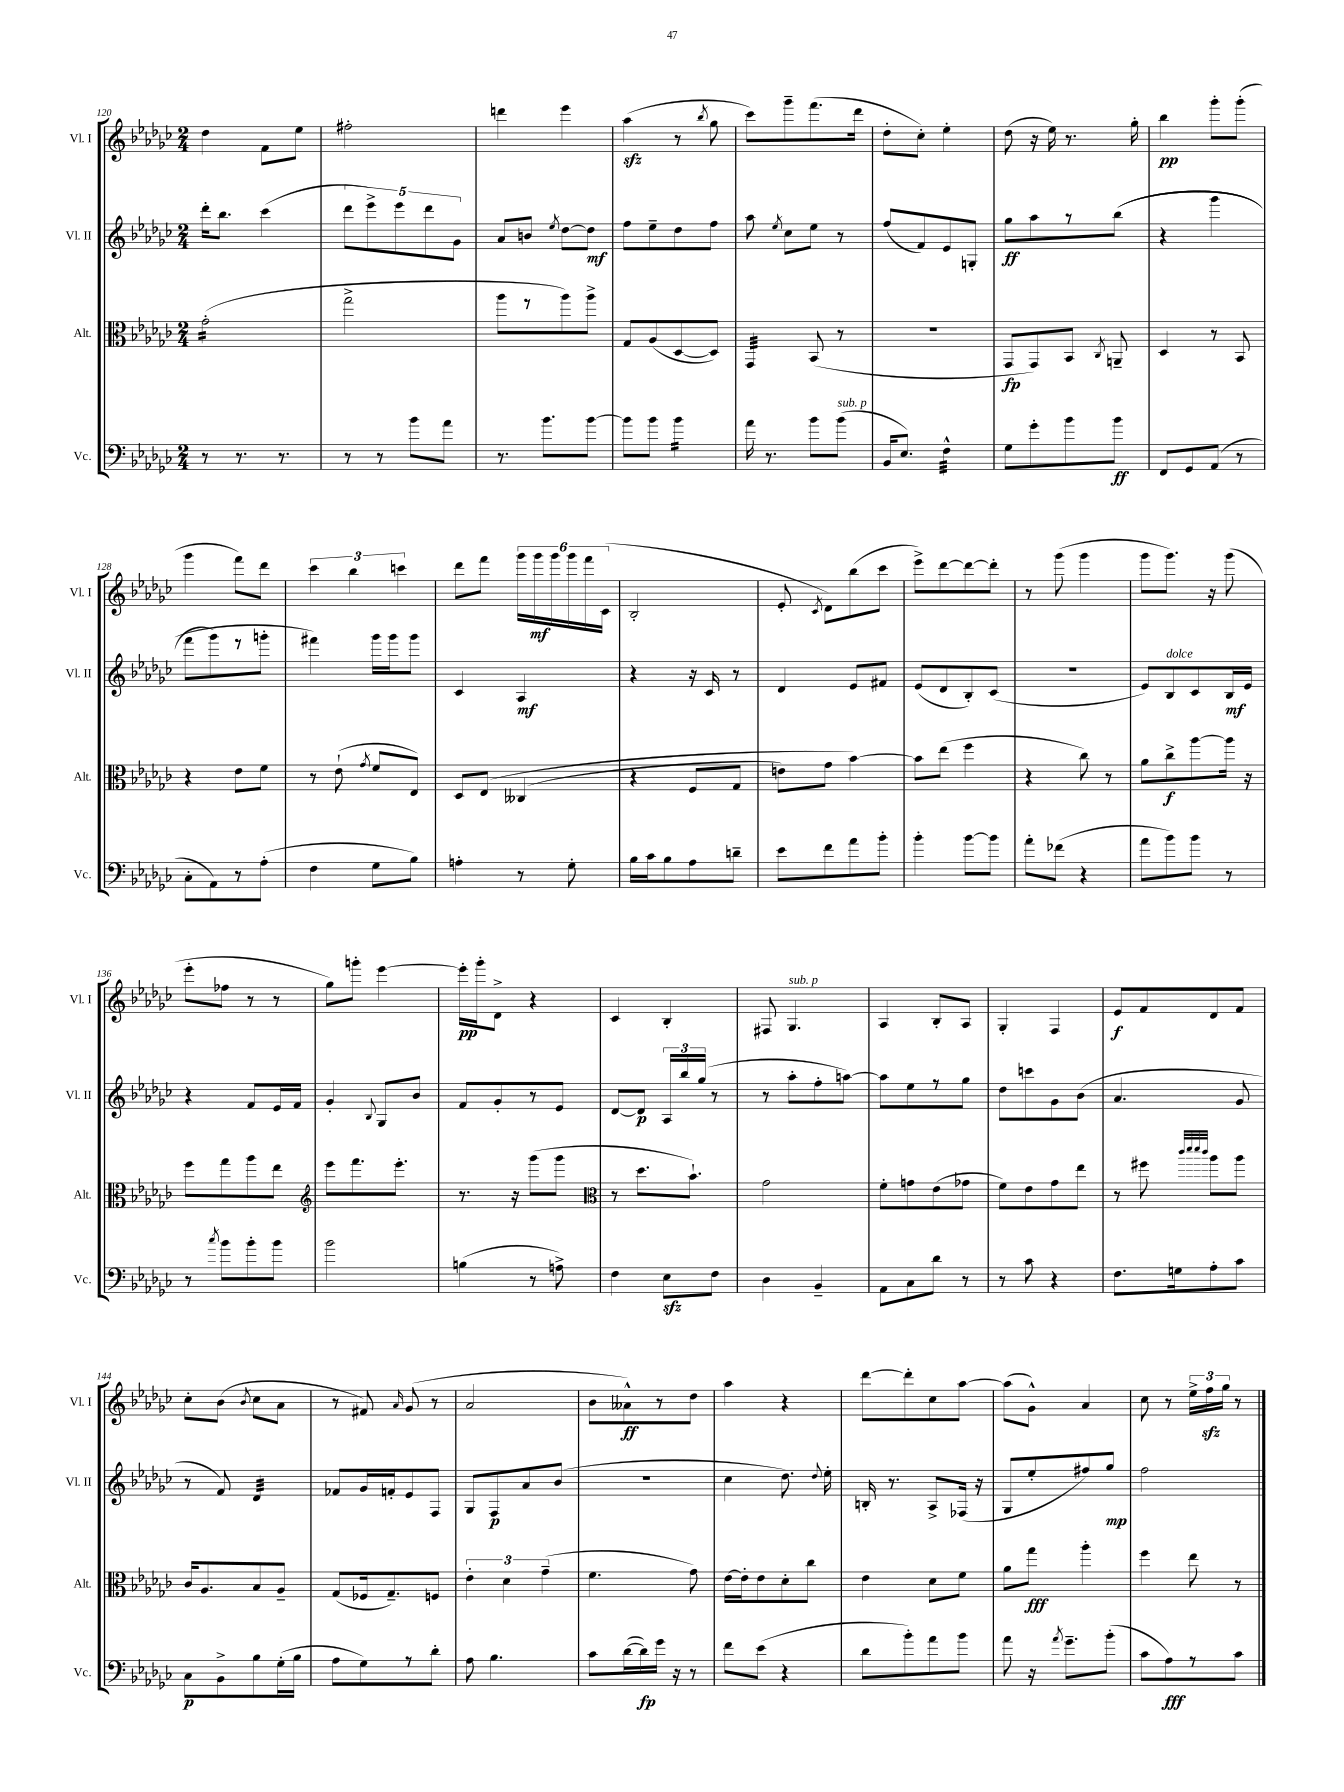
<<
\new StaffGroup <<
\new Staff = "s0" \with { instrumentName = "Vl. I" shortInstrumentName = "Vl. I" } {
    \clef treble \key ges \major \numericTimeSignature \time 2/4
    \autoBeamOff des''4 f'8[ ees''8] |
    fis''2-. |
    d'''4 ees'''4 |
    aes''4\sfz( r8 \acciaccatura { bes''8 } ges''8 |
    ces'''8[) ges'''8-- f'''8.( des'''16] |
    des''8[-. ces''8]-.) ees''4-. |
    des''8( r16 ees''16) r8. ges''16-. |
    bes''4\pp ges'''8[-. ges'''8]-.( |
    ges'''4 f'''8[) des'''8] |
    \tuplet 3/2 { ces'''4 bes''4 c'''4 } |
    des'''8[ f'''8] \tuplet 6/4 { ges'''16[ ges'''16\mf ges'''16 ges'''16 f'''16 ces'16]( } |
    bes2-. |
    ees'8-. \acciaccatura { ces'8 } des'8[) bes''8( ces'''8] |
    ees'''8[->) des'''8~ des'''8~ des'''8]-. |
    r8 ges'''8( ges'''4 |
    ges'''8[ ges'''8.]) r16 ges'''8( |
    ees'''8[-. fes''8] r8 r8 |
    ges''8[) g'''8]-. ees'''4~ |
    ees'''16[-.\pp ges'''16-. des'8]-> r4 |
    ces'4 bes4-. |
    fis8 ges4.^\markup { \italic "sub. p" } |
    aes4 bes8[-. aes8] |
    ges4-. f4 |
    ees'8[\f f'8 des'8 f'8] |
    ces''8[-. bes'8]( \acciaccatura { bes'8 } ces''8[ aes'8] |
    r8 fis'8) \grace { aes'16 } ges'8( r8 |
    aes'2 |
    bes'8[ aeses'8-^\ff) r8 des''8] |
    aes''4 r4 |
    des'''8[~ des'''8-. ces''8 aes''8]~ |
    aes''8[( ges'8]-^) aes'4 |
    ces''8 r8 \tuplet 3/2 { ees''16[-> f''16\sfz ges''16] } r8 \bar "|." |
}
\new Staff = "s1" \with { instrumentName = "Vl. II" shortInstrumentName = "Vl. II" } {
    \clef treble \key ges \major \numericTimeSignature \time 2/4
    \autoBeamOff des'''16[-. bes''8.] ces'''4( |
    \tuplet 5/4 { des'''8[ ees'''8->) ees'''8 des'''8 ges'8] } |
    aes'8[ b'8] \acciaccatura { ees''8 } des''8[~ des''8]\mf |
    f''8[ ees''8-- des''8 f''8] |
    aes''8 \acciaccatura { ees''8 } ces''8[ ees''8] r8 |
    f''8[( f'8) ees'8 g8]-. |
    ges''8[\ff aes''8 r8 bes''8](\( |
    r4 ges'''4 |
    f'''8[ ges'''8) r8 g'''8]-. |
    fis'''4\) ges'''16[ ges'''16 ges'''8] |
    ces'4 aes4\mf |
    r4 r16 ces'16 r8 |
    des'4 ees'8[ fis'8] |
    ees'8[( des'8 bes8-.) ces'8]( |
    R2 |
    ees'8[) bes8^\markup { \italic "dolce" } ces'8 bes16\mf ees'16] |
    r4 f'8[ ees'16 f'16] |
    ges'4-. \appoggiatura { bes8 } ges8[ bes'8] |
    f'8[ ges'8-. r8 ees'8] |
    des'8[~ des'8]\p \tuplet 3/2 { aes16[ bes''16 ges''16]( } r8 |
    r8 aes''8[-. f''8-. a''8]~) |
    a''8[ ees''8 r8 ges''8] |
    des''8[ c'''8 ges'8 bes'8]( |
    aes'4. ges'8 |
    r8 f'8) des'4:32 |
    fes'8[ ges'16 f'16-. ees'8 f8] |
    ges8[ f8\p aes'8 bes'8]( |
    R2 |
    ces''4 des''8.) \appoggiatura { des''8 } ees''16-. |
    b16-. r8. aes8[-> fes16]( r16 |
    ges8[ ees''8-. fis''8) ges''8]\mp |
    f''2 \bar "|." |
}
\new Staff = "s2" \with { instrumentName = "Alt." shortInstrumentName = "Alt." } {
    \clef alto \key ges \major \numericTimeSignature \time 2/4
    \autoBeamOff ges'2:16-.( |
    ges''2-> |
    aes''8[ r8 aes''8) aes''8]-> |
    ges8[ aes8( des8~ des8]) |
    ges,4:32 bes,8( r8 |
    r2 |
    ges,8[\fp ges,8) bes,8] \acciaccatura { ces8 } a,8-- |
    des4 r8 bes,8 |
    r4 ees'8[ f'8] |
    r8 ees'8-!( \acciaccatura { ges'8 } f'8[ ees8]) |
    des8[ ees8]\( ceses4( |
    r4 f8[ ges8] |
    e'8[) ges'8] bes'4~\) |
    bes'8[ ees''8]( f''4 |
    r4 ces''8) r8 |
    aes'8[ ces''8->\f aes''8~ aes''16] r16 |
    f''8[ ges''8 aes''8 ees''8] |
    \clef treble ees'''8[ f'''8. ees'''8.]-. |
    r8. r16 ges'''8[( ges'''8] |
    \clef alto r8 des''8.[ bes'8.]-!) |
    ges'2 |
    f'8[-. g'8 ees'8( ges'8] |
    f'8[) ees'8 ges'8 ees''8] |
    r8 fis''8 \grace { ces'''32[ des'''32 des'''32 ces'''32] } aes''8[ aes''8] |
    ces'16[ aes8. bes8 aes8]-- |
    ges8[( fes16 ges8.--) f8] |
    \tuplet 3/2 { ees'4-. des'4 ges'4--( } |
    f'4. ges'8) |
    ees'16[~ ees'16-. ees'8 des'8-. ces''8] |
    ees'4 des'8[ f'8] |
    aes'8[ ges''8]\fff aes''4-. |
    f''4 ees''8 r8 \bar "|." |
}
\new Staff = "s3" \with { instrumentName = "Vc." shortInstrumentName = "Vc." } {
    \clef bass \key ges \major \numericTimeSignature \time 2/4
    \autoBeamOff r8 r8. r8. |
    r8 r8 bes'8[ aes'8] |
    r8. bes'8.[ bes'8]~ |
    bes'8[ bes'8] bes'4:16 |
    aes'16 r8. bes'8[ bes'8]^\markup { \italic "sub. p" }( |
    bes,16[ ees8.]) f4:32-^ |
    ges8[ ges'8-. bes'8 bes'8]\ff |
    f,8[ ges,8 aes,8]( r8 |
    ces8[-. aes,8) r8 aes8]-.( |
    f4 ges8[ bes8]) |
    a4-. r8 ges8-. |
    bes16[ ces'16 bes8 aes8 d'8]-- |
    ees'8[ f'8 aes'8 bes'8]-. |
    bes'4-. bes'8[~ bes'8] |
    aes'8[-. fes'8]( r4 |
    aes'8[ bes'8) bes'8] r8 |
    r8 \acciaccatura { ces''8 } bes'8[ bes'8-. bes'8] |
    bes'2 |
    b4( r8 a8->) |
    f4 ees8[\sfz f8] |
    des4 bes,4-- |
    aes,8[ ces8 des'8] r8 |
    r8 ces'8 r4 |
    f8.[ g16 aes8-. ces'8] |
    ces8[\p bes,8-> bes8 ges16-.( bes16] |
    aes8[ ges8) r8 des'8]-. |
    aes8 bes4. |
    ces'8[ des'16~( des'16\fp) ges'16] r16 r8 |
    f'8[ ees'8]( r4 |
    des'8[ bes'8-.) aes'8 bes'8] |
    aes'8 r16 \acciaccatura { aes'8 } ges'8.[-- bes'8]-.( |
    ces'8[ aes8\fff) r8 ces'8] \bar "|." |
}
>>
>>
\layout { \context { \Score currentBarNumber = #120 } }
